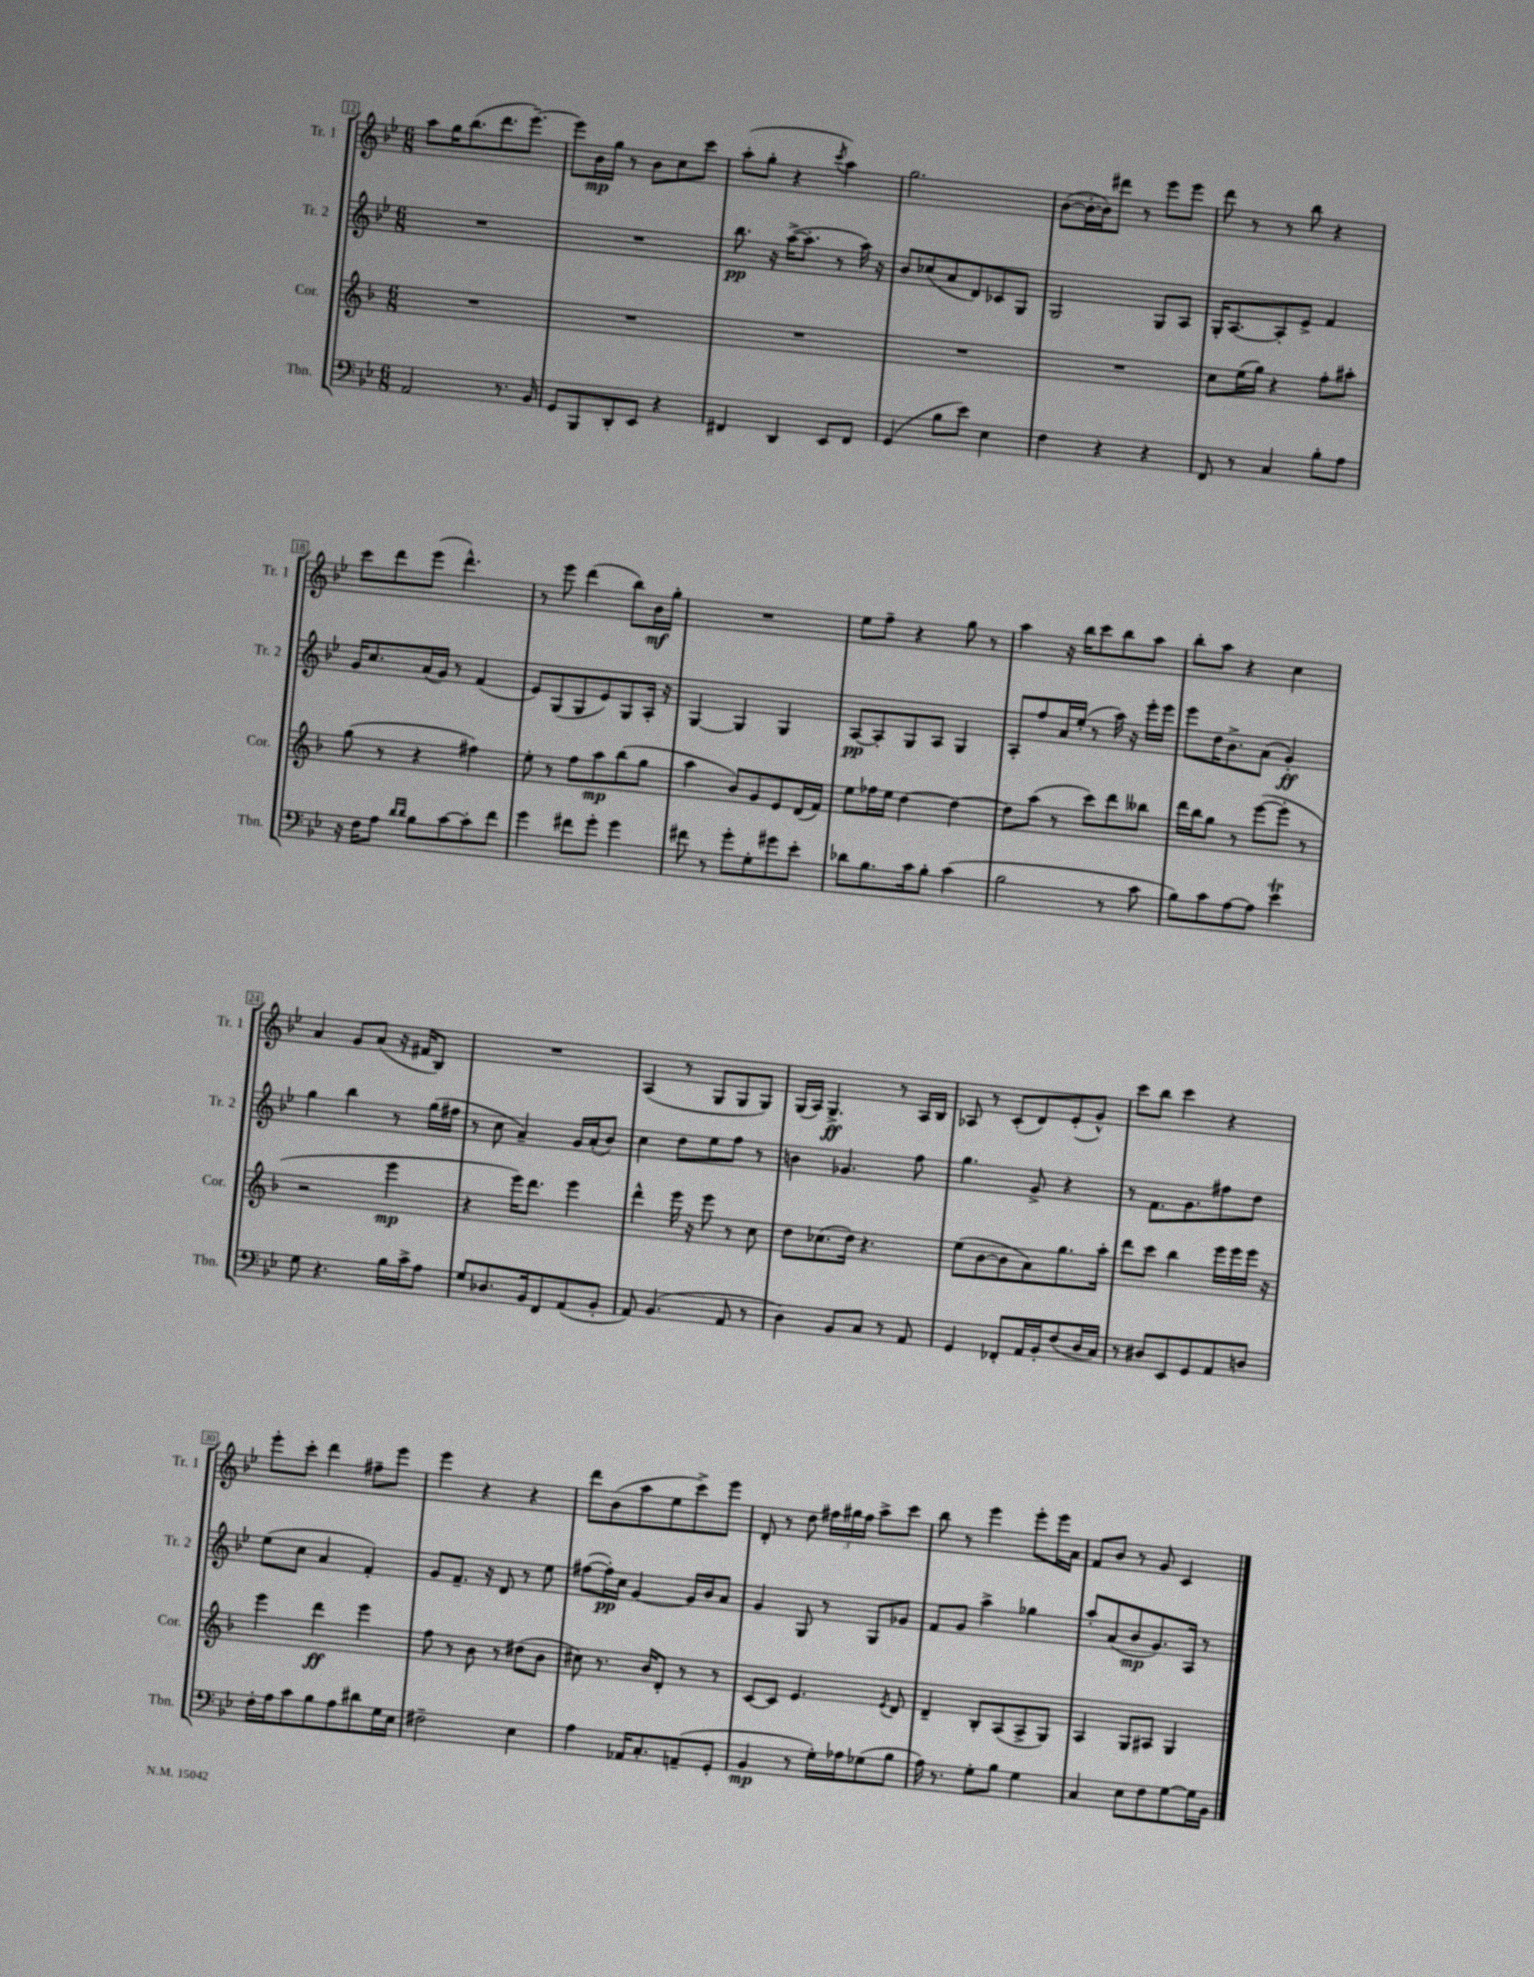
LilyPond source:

<<
\new StaffGroup <<
\new Staff = "s0" \with { instrumentName = "Tr. 1" shortInstrumentName = "Tr. 1" } {
    \clef treble \key bes \major \numericTimeSignature \time 6/8
    \autoBeamOff a''8[ g''16 bes''8.( d'''8. ees'''8.]~--) |
    ees'''8[ bes'16\mp g''16] r8 bes'8[ c''8 c'''8] |
    a''8[-.( g''8]-. r4 \acciaccatura { c'''8 } a''4) |
    g''2. |
    bes'8[~( bes'16~-. bes'16) dis'''8] r8 ees'''8[ ees'''8] |
    d'''8 r8 r8 bes''8 r4 |
    c'''8[ d'''8 ees'''8]( d'''4.-^) |
    r8 ees'''8 d'''4( bes''8[) bes'16\mf g''16]-. |
    R2. |
    ees''8[ f''8]-- r4 g''8 r8 |
    a''4 r16 bes''16[ c'''8 bes''8 a''8] |
    bes''8[-. a''8] r4 c''4 |
    a'4 g'8[ a'8]( r16 fis'16[ bes8]) |
    R2. |
    a4( r8 g8[ g8 g8]) |
    g16[( a16]) g4.->\ff r8 a16[ bes16] |
    aes8 r8 c'8[-.( d'8) ees'8-.( g'8]-^) |
    c'''8[ bes''8] c'''4 r4 |
    ees'''8[-. c'''8]-. d'''4 fis''8[-- ees'''8] |
    ees'''4 r4 r4 |
    d'''8[ bes'8( a''8 ees''8 c'''8->) ees'''8] |
    d'8-. r8 d''8 \tuplet 3/2 { fis''16[ gis''16 fis''16] } a''8[-> c'''8] |
    bes''8 r8 ees'''4 ees'''8[-. ees'''16 a'16] |
    f'8[ bes'8] r8 g'8 c'4 \bar "|." |
}
\new Staff = "s1" \with { instrumentName = "Tr. 2" shortInstrumentName = "Tr. 2" } {
    \clef treble \key bes \major \numericTimeSignature \time 6/8
    \autoBeamOff R2. |
    R2. |
    bes''8.\pp r16 a''16[~->( a''8.]-. r8 a''16) r16 |
    bes'8[ ces''8( a'8 d'8) ces'8 g8] |
    g2 g8[ a8] |
    g16[-. a8.~ a8-. ees'8]-> f'4 |
    g'16[ c''8. a'16( g'16]) r8 f'4( |
    ees'8[) g8( g8 ees'8) g8 a16]-. r16 |
    g4~ g4 g4 |
    a8[~\pp a8-. g8 a8] g4 |
    a8[-. f''8 a'16 ees''16]-.( r8 a''16) r16 ees'''16[-. ees'''16] |
    ees'''8[ d''16 bes'8.-> a'8]( g'4-.\ff) |
    g''4 bes''4 r8 g''16[( fis''16] |
    r8 c''8 a'4--) g'16[ a'16-.( bes'8]) |
    c''4 d''8[ ees''8 f''8] r8 |
    b'4 ges'4. f''8 |
    g''4. g'8-> r4 |
    r8 f'8.[ g'8. fis''8 d''8] |
    ees''8[( c''8] a'4 f'4-.) |
    g'8[ f'8.]-- r16 d'8 r8 ees''8 |
    fis''8[~( fis''16-.\pp) c''16] g'4~ g'16[ bes'16 a'8] |
    g'4 g8 r8 g8[ ges'8] |
    f'8[ g'8] a''4-> ges''4 |
    a''8[-. a'8( bes'8\mp g'8.) a16] r8 \bar "|." |
}
\new Staff = "s2" \with { instrumentName = "Cor." shortInstrumentName = "Cor." } {
    \clef treble \key f \major \numericTimeSignature \time 6/8
    \autoBeamOff R2. |
    R2. |
    R2. |
    R2. |
    R2. |
    c''8[ e''16( g''16]) r4 f''8[-. ais''8]-. |
    g''8( r8 r4 fis''4) |
    e''8-. r8 f''8[ a''8\mp bes''8( g''8] |
    a''4 bes'8[) g'8 e'8 d'16( f'16]) |
    e''8[ fes''16 e''16] d''4~ d''4~ |
    d''8[ a''8]( r8 c'''8[) d'''8 beses''8] |
    d'''16[ bes''16 g''8] r8 e'''8[~( e'''8]-. r8 |
    r2 e'''4\mp |
    r4 e'''16[) d'''8.] e'''4 |
    d'''4-^ e'''16 r16 e'''8 r8 c''8 |
    d''8[ ces''8.( d''16]) r4. |
    e''8[( bes'8~ bes'8 a'8) g''8. a''16]-. |
    d'''8[ c'''8] bes''4 e'''16[ e'''16 e'''16] r16 |
    e'''4 d'''4\ff e'''4 |
    f''8 r8 bes'8 r8 dis''8[( bes'8] |
    cis''8) r8. bes'16[ d'8]-. r8 r8 |
    c'8[~ c'8] e'4. \acciaccatura { e'8 } d'8 |
    d'4-- bes8[-. a8( a8-> g8]) |
    a4 g8[ ais8] g4 \bar "|." |
}
\new Staff = "s3" \with { instrumentName = "Tbn." shortInstrumentName = "Tbn." } {
    \clef bass \key bes \major \numericTimeSignature \time 6/8
    \autoBeamOff a,2 r8. bes,16 |
    g,8[ bes,,8 d,8-. ees,8] r4 |
    fis,4 d,4 ees,8[ fis,8] |
    g,4( bes8[ ees'8]) ees4 |
    f4 r4 r4 |
    f,8 r8 c4 bes8[-. a8] |
    r16 f16[ a8] \grace { d'16[ d'16] } bes8[ c'8~ c'8-. f'8] |
    g'4 fis'8[ g'8]-. g'4 |
    fis'8 r8 g'8[-. g8-. gis'8 ees'8]-. |
    des'8[ bes8. c'16 bes8]-. c'4( |
    bes2 r8 c'8 |
    bes8[) c'8 a8~ a8] ees'4\trill |
    g8 r4. bes16[ c'16-> a8] |
    g8[ des8. bes,16 f,8 a,8( bes,8]-. |
    a,8) bes,4.( a,8 r8 |
    d4) bes,8[ c8] r8 a,8 |
    g,4 fes,8[-. a,16 bes,16-. f8( d16 c16]) |
    r8 dis8[ ees,8 g,8 a,8 d8] |
    f16[-. a16 c'8 bes8 a8 dis'8 g16 ees16] |
    fis2-- ees4 |
    a4 aes,16[ c8.-. a,8--( g,8]-. |
    bes,4\mp r8 g16[-.) aes16 ges8( bes8] |
    a16) r8. g8[-. bes8] g4 |
    c4 ees8[ f8 g8~ g16 bes,16] \bar "|." |
}
>>
>>
\layout { \context { \Score currentBarNumber = #12 \override BarNumber.stencil = #(make-stencil-boxer 0.1 0.3 ly:text-interface::print) } }
